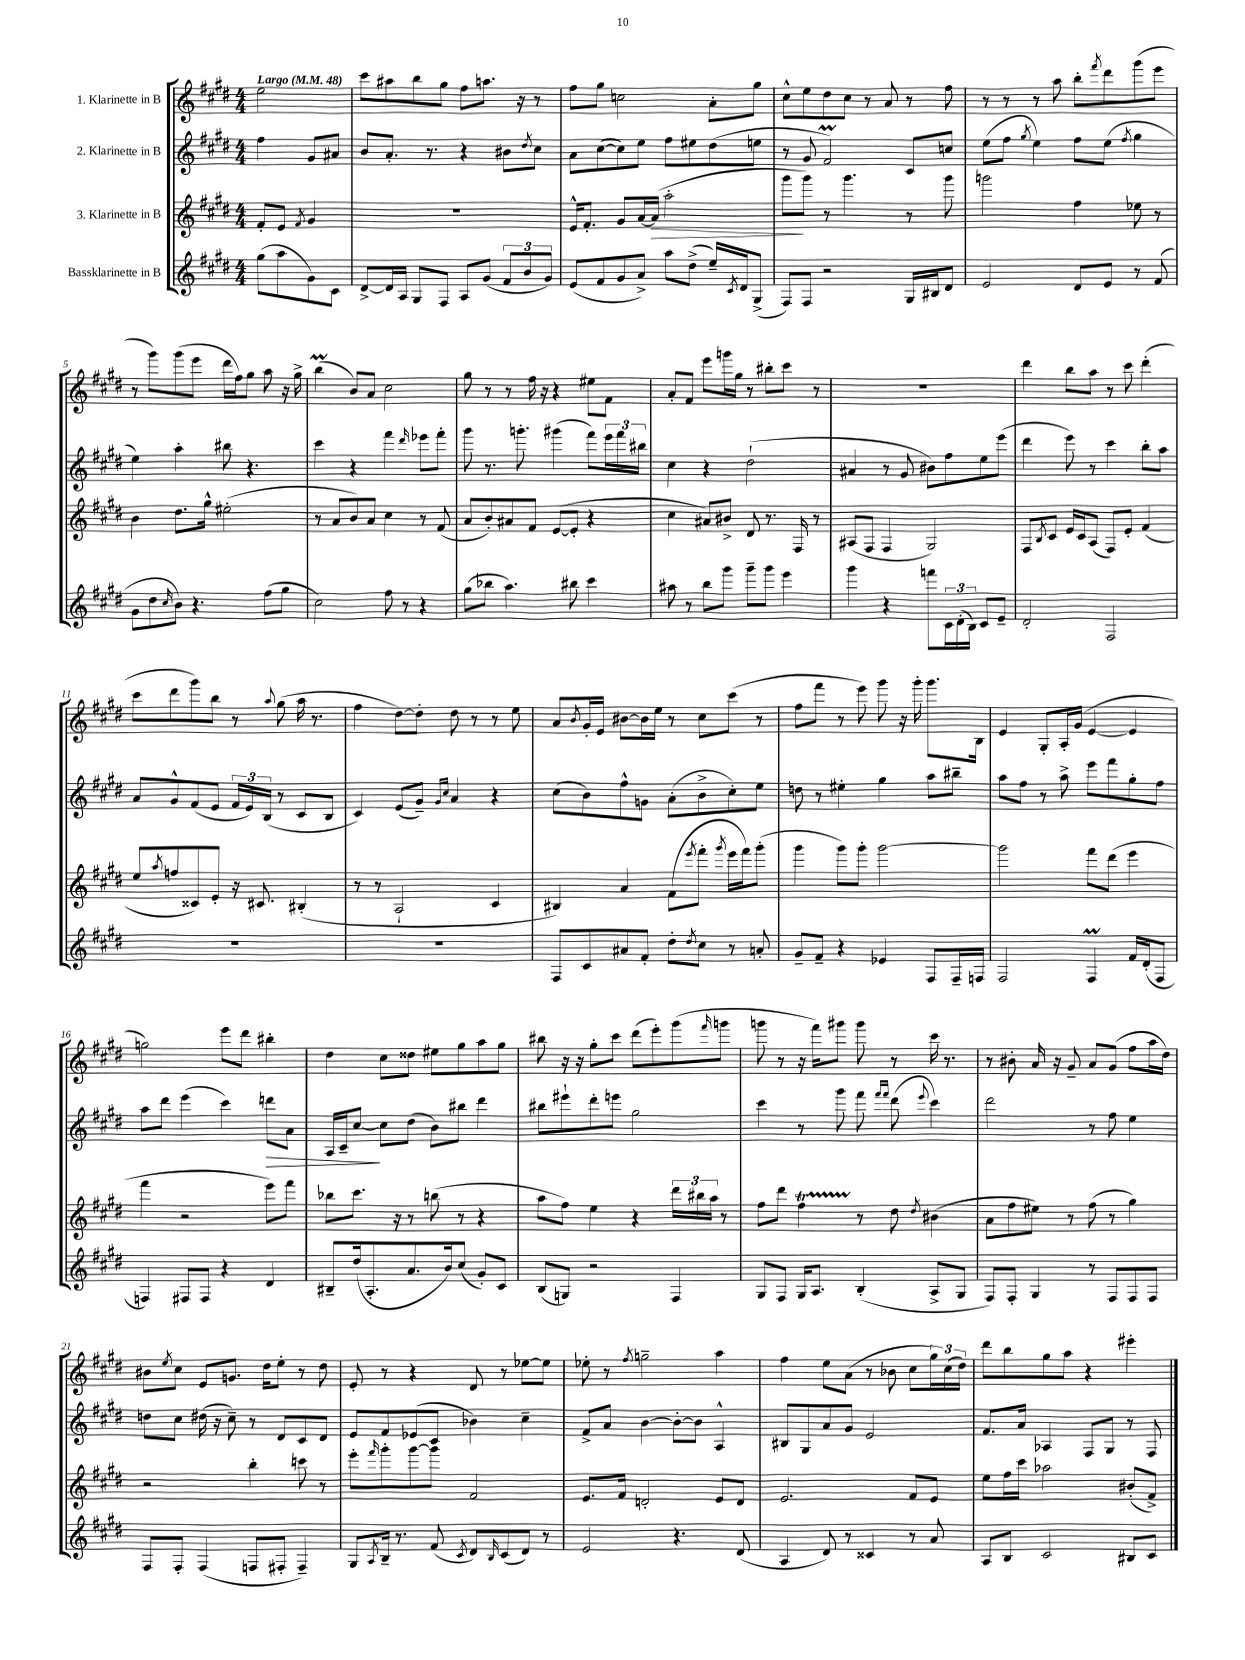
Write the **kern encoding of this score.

**kern	**kern	**kern	**kern
*staff4	*staff3	*staff2	*staff1
*clefG2	*clefG2	*clefG2	*clefG2
*k[f#c#g#d#]	*k[f#c#g#d#]	*k[f#c#g#d#]	*k[f#c#g#d#]
*M4/4	*M4/4	*M4/4	*M4/4
*MM48	*MM48	*MM48	*MM48
(8gg#	8f#'	4ff#	2ee
8aa	8e	.	.
.	8qf#	.	.
8g#)	4g#	8g#	.
8c#	.	8a#	.
=	=	=	=
[8d#^	1r	8b	8ccc#
16d#]	.	8.a'	8aa#
16A	.	.	.
8G#	.	.	8bb
.	.	8.r	.
8F#	.	.	8gg#
8A	.	4r	8ff#
(8g#	.	.	8.aa
12f#	.	8b#	.
.	.	.	16r
12b	.	.	.
.	.	8qdd#	.
.	.	8cc#	8r
12g#)	.	.	.
=	=	=	=
(8e	16e^^	8a	8ff#
.	8.f#'	.	.
8f#	.	([8cc#	8gg#
8g#	8g#	8cc#])	2cc
8a^)	[16a	8ee	.
.	(16a]	.	.
8aa	2aa'	8ff#	.
(8dd#^	.	8ee#	.
16ee~)	.	(8dd#	8a'
8qc#	.	.	.
16d#	.	.	.
(8G#^	.	8ee	8gg#
=	=	=	=
8F#)	8ggg#	8r	8cc#^^
8F#	8ggg#)	8g#	8ee
2r	8r	2f#)	8dd#
.	4.ggg#	.	8cc#
.	.	.	8r
.	.	.	8a
16G#	8r	8c#	8r
16B#	.	.	.
8d#	8ggg#	8cc	8ff#
=	=	=	=
2e	2ggg	(8ee	8r
.	.	8ff#	8r
.	.	8qgg#	.
.	.	4ee)	8r
.	.	.	8aa
8d#	4ff#	8ff#	8bb'
.	.	.	8qfff#
8e	.	(8ee	8ddd#
.	.	8qff#	.
8r	8ee-	4gg#	(8ggg#
(8f#	8r	.	8eee
=	=	=	=
8g#	4b	4ee)	8r
8dd#	.	.	8ggg#)
16qqcc#	.	.	.
8b)	8.dd#	4aa'	(8ggg#
4.r	.	.	8eee
.	16gg#^^	.	.
.	(2ee#'	8bb#	16ddd#
.	.	.	16ff#)
.	.	4.r	8gg#
(8ff#	.	.	8aa
8gg#	.	.	16r
.	.	.	16gg#^
=	=	=	=
2cc#)	8r	4ccc#	(4bb
.	8a	.	.
.	8b)	4r	8b)
.	8a	.	8a
8ff#	4cc#	4fff#	2cc#
8r	.	.	.
.	.	16qqddd#	.
4r	8r	8eee-	.
.	(8f#	8fff#'	.
=	=	=	=
(8gg#	8a	8ggg#	8gg#
8bb-	8b')	8.r	8r
4.aa)	8a#	.	8r
.	.	8.ggg'	.
.	8f#	.	16ff#
.	.	.	16r
.	([8e	(4ggg#	4r
8bb#	8e']	.	.
4ccc#	4r	8fff#)	8ee#
.	.	24eee	8f#
.	.	24fff#	.
.	.	24bb#	.
=	=	=	=
8aa#	4cc#	4cc#	8a'
8r	.	.	8f#
8bb	8a#)	4r	8eee
8ggg#	8b#^	.	16ggg
.	.	.	16gg#
8ggg#~	8d#	(2dd#`	8r
8ggg#	8.r	.	8bb#'
4eee	.	.	8ccc#
.	16F#	.	.
.	8r	.	8r
=	=	=	=
4ggg#	(8A#	4a#	1r
.	8F#	.	.
4r	4F#	8r	.
.	.	8g#	.
8fff	2G#)	8b#)	.
24c#	.	8ff#	.
(24d#'	.	.	.
24B)	.	.	.
8c#	.	8ee	.
8e~	.	(8eee	.
=	=	=	=
2d#'	8F#	4ddd#	4ddd#
.	8qB	.	.
.	8c#	.	.
.	16e	8eee)	8bb
.	16c#	.	.
.	(8A	8r	8aa
2F#	8F#)	4ccc#	8r
.	8e'	.	8ccc#
.	(4f#	8bb'	(4ddd#'
.	.	8aa	.
=	=	=	=
1r	8ee	8a	8ccc#
.	8qaa	.	.
.	8ff	8g#^^	8ddd#
.	8c##)	(8f#	8ggg#)
.	8e'	8e	8bb
.	16r	24f#	8r
.	.	24e)	.
.	8.c#	.	.
.	.	(24B	.
.	.	.	8qqaa
.	.	8r	(8gg#
.	(4B#'	8c#	16aa
.	.	.	8.r
.	.	8B	.
=	=	=	=
1r	8r	4c#)	4ff#
.	8r	.	.
.	2A`	(8e	[8dd#)
.	.	8g#~)	8dd#']
.	.	16qqg#	.
.	.	16qqcc#	.
.	.	4a	8dd#
.	.	.	8r
.	4c#	4r	8r
.	.	.	8ee
=	=	=	=
8F#	4B#)	(8cc#	8a
.	.	.	8qb
8c#	.	8b)	16g#'
.	.	.	16e
8a#	4a	8ff#^^	[8b#
8f#'	.	8g	16b#]
.	.	.	16ee
8dd#'	(8f#	(8a'	8r
8qdd#	8qeee	.	.
8cc#	8fff#'	8b^	8cc#
.	8qggg#	.	.
8r	16eee	8cc#')	(8ccc#
.	16fff#)	.	.
8a'	(8ggg#'	8ee	8r
=	=	=	=
8g#~	4ggg#	8dd	8ff#
8f#~	.	8r	8fff#
4r	8ggg#)	4ee#'	8r
.	8ggg#'	.	8eee)
4e-	[2ggg#	4gg#	8ggg#
.	.	.	16r
.	.	.	16ggg#'
8F#	.	8aa	8.ggg#
16F#~	.	8bb#~	.
16F	.	.	16B
=	=	=	=
2F#	2ggg#]	8aa	4e
.	.	8ff#	.
.	.	8r	8G#'
.	.	8aa^	16A'
.	.	.	(16g#
4F#	8fff#	8eee	[4e
.	(8ddd#	8fff#	.
16f#	4eee	8gg#'	4e]
(16d#'	.	.	.
8F#	.	8ff#	.
=	=	=	=
4F)	4fff#	8aa	2gg)
.	.	8ddd#	.
8F#	2r	(4eee	.
8F#	.	.	.
4r	.	4ccc#)	8eee
.	.	.	8ddd#
4d#	8eee)	8ddd	4bb#'
.	8fff#	8a	.
=	=	=	=
8B#~	8bb-	16A	4dd#
.	.	16c#~	.
(16dd#	8.ccc#	[8cc#	.
8.A'	.	.	.
.	.	8cc#]	8cc#
.	16r	.	.
8.a	8r	(8dd#	8dd##
.	(8bb	8b)	8ee#
16b)	.	.	.
(8cc#	8r	8bb#	8gg#
8g#')	4r	4ddd#	8aa
8c#	.	.	8gg#
=	=	=	=
(8B	8aa	8bb#	8bb#
8G)	8ff#)	8eee#`	16r
.	.	.	16r
2r	4ee	8ddd#'	8gg#'
.	.	8eee	8ccc#
.	4r	2gg#	(8ddd#
.	.	.	8eee')
4F#	24ddd#	.	(8ggg#
.	24bb#	.	.
.	24aa	.	.
.	.	.	16qqfff#
.	8r	.	8ggg
=	=	=	=
8G#	8ff#	4ccc#	8ggg
8F#	8ddd#	.	8r
16G#	4ff#	8r	16r
8.A	.	.	16fff#)
.	.	8ggg#	8ggg#
(4B'	8r	8fff#	8ggg#
.	.	16qqfff#	.
.	.	16qqfff#	.
.	8dd#	(8ddd#	8r
.	8qdd#	8qqeee	.
8A^	(4b#	4ccc#)	16ccc#
.	.	.	8.r
8G#	.	.	.
=	=	=	=
8F#)	8a	2ddd#	8r
8F#'	8ff#	.	8b#'
4G#	8ee#)	.	16a
.	.	.	16r
.	8r	.	8g#~
8r	(8ff#	8r	8a
8F#	8r	8ff#	(8g#
8F#	4gg#)	4ee	8ff#
8F#	.	.	16aa
.	.	.	16dd#)
=	=	=	=
8F#	2r	8dd	8b#
.	.	.	8qee
8F#'	.	8cc#	8cc#
(4F#	.	(16dd#	8e
.	.	16r	.
.	.	8cc#~)	8.g
8F	4bb'	8r	.
.	.	.	16dd#
8F#'	.	8d#	8ee'
4F#~)	8ccc	8c#	8r
.	8r	8d#	8dd#
=	=	=	=
8G#	8eee'	8e	8e'
8qA	16qqfff#	.	.
16B~	8ggg#'	8f#	8r
8.r	.	.	.
.	[8ggg#	(8e-	4r
(8f#	8ggg#]	8c#	.
8qc#	.	.	.
8d#)	2f#	4b-)	8d#
16qqB	.	.	.
(8c#	.	.	8r
8d#)	.	4cc#~	[8ee-
8r	.	.	8ee-]
=	=	=	=
2e	8.e	8f#^	8ee-'
.	.	8a	8r
.	16f#	.	.
.	.	.	8qff#
.	2d'	[4b	2gg~
4.r	.	8b'_	.
.	.	8b]	.
.	8e	4A^^	4aa
(8d#	8d	.	.
=	=	=	=
4A	2.e	8B#	4ff#
.	.	8G#	.
8d#)	.	8a	8ee
8r	.	8g#	(8a
4c##	.	2e	8r
.	.	.	8b-
8r	8f#	.	8cc#
8a	8e	.	24gg#)
.	.	.	(24cc#
.	.	.	24dd#)
=	=	=	=
8A	8ee	8.f#	8ddd#
8B	16ff#	.	8bb
.	16ccc#	16a	.
2c#	2aa-	4A-	8gg#
.	.	.	8aa
.	.	8F#	4r
.	.	8G#	.
8B#	(8b#'	8r	4eee#'
8c#	8f#^)	8F#	.
==	==	==	==
*-	*-	*-	*-
